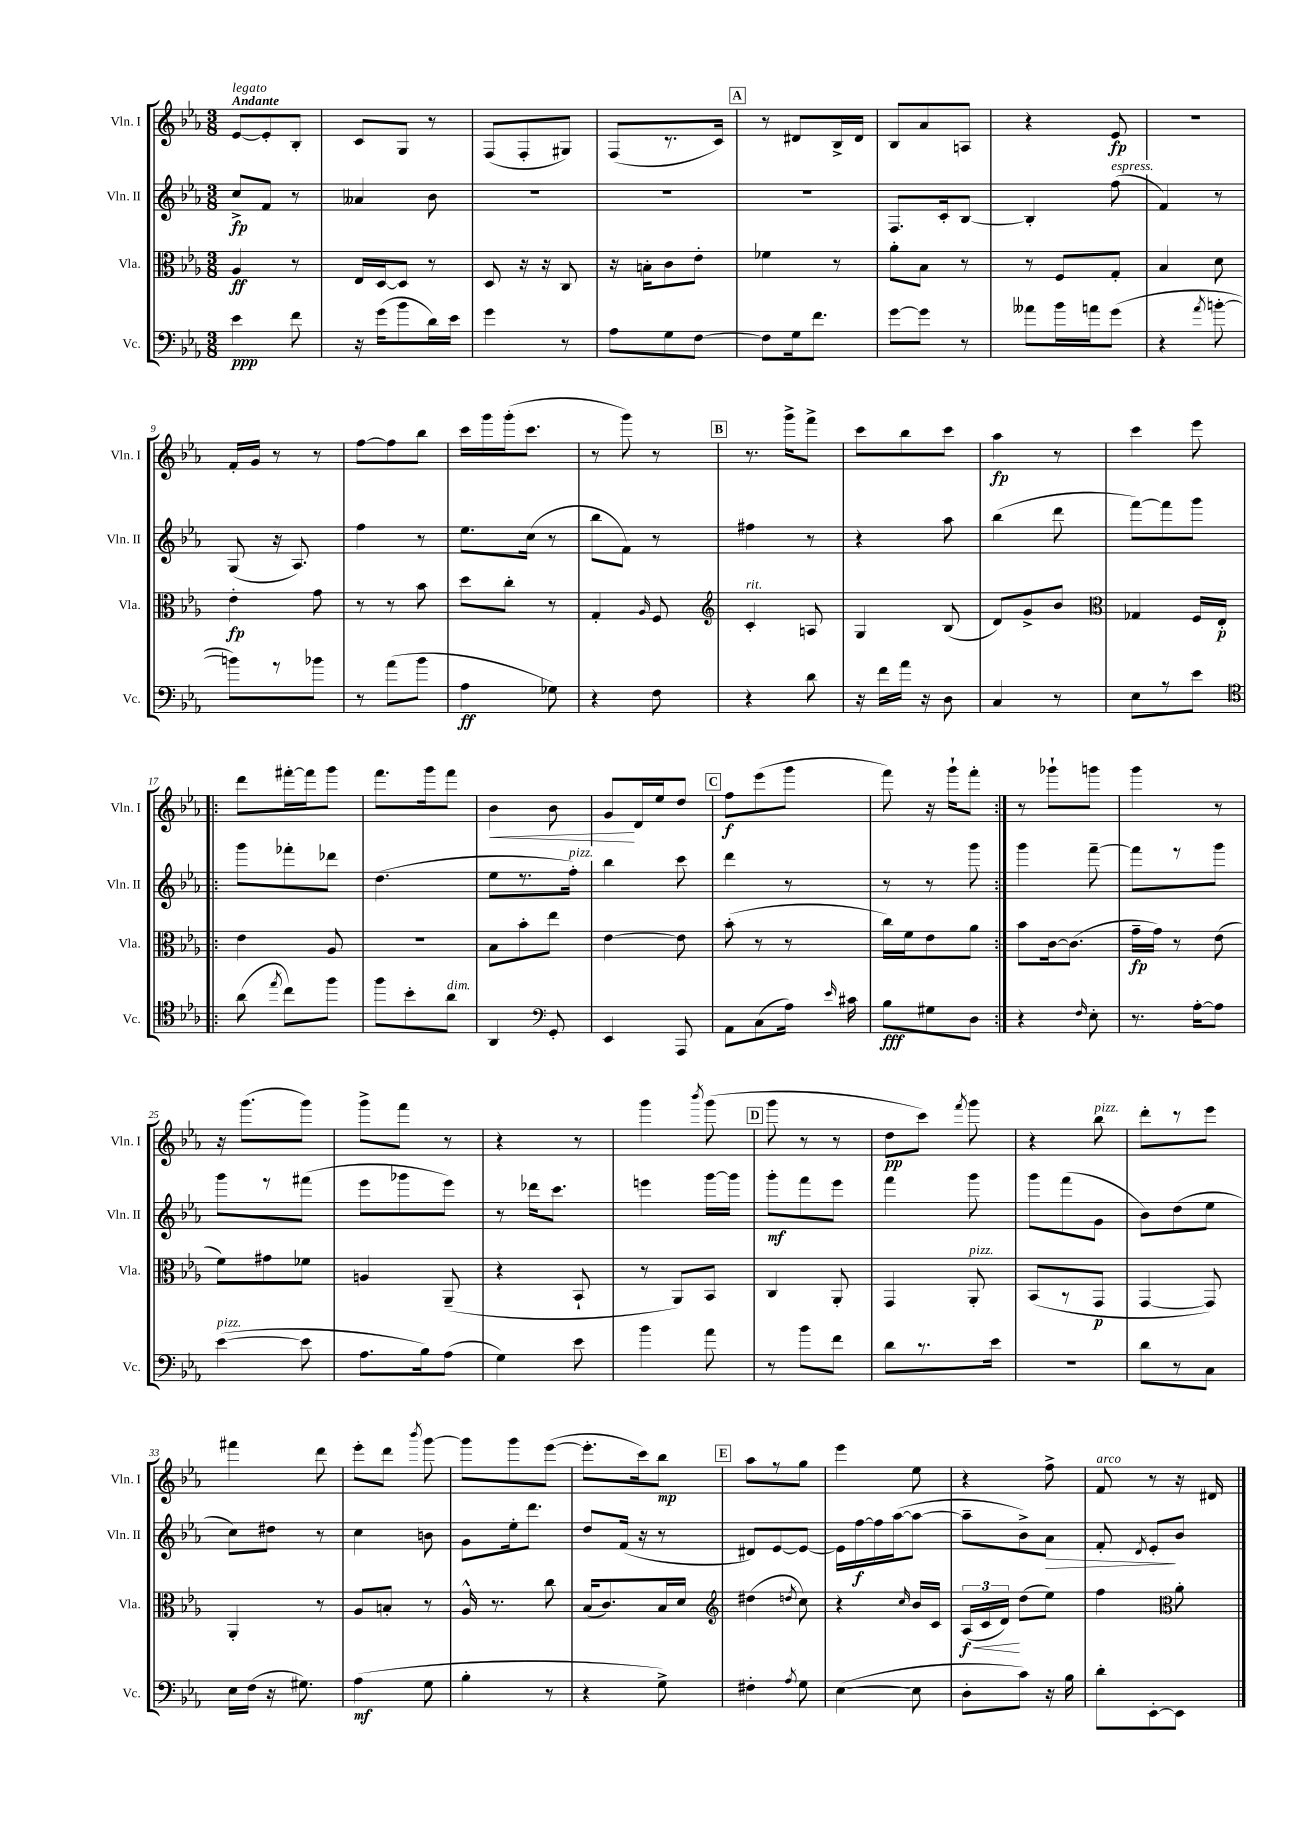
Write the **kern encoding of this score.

**kern	**dynam	**kern	**dynam	**kern	**dynam	**kern	**dynam
*part4	*part4	*part3	*part3	*part2	*part2	*part1	*part1
*staff4	*staff4	*staff3	*staff3	*staff2	*staff2	*staff1	*staff1
*I"Vc.	*	*I"Vla.	*	*I"Vln. II	*	*I"Vln. I	*
*I'Vc.	*	*I'Vla.	*	*I'Vln. II	*	*I'Vln. I	*
*clefF4	*	*clefC3	*	*clefG2	*	*clefG2	*
*k[b-e-a-]	*	*k[b-e-a-]	*	*k[b-e-a-]	*	*k[b-e-a-]	*
*M3/8	*	*M3/8	*	*M3/8	*	*M3/8	*
=1	=1	=1	=1	=1	=1	=1	=1
!	!	!	!	!	!	!LO:TX:a:B:t=Andante	!
!	!	!	!	!	!	!LO:TX:a:i:t=legato	!
4e-\	ppp	4A-/	ff	8cc^/L	fp	[8e-/L	.
.	.	.	.	8f/J	.	8e-'/]	.
8f\	.	8r	.	8r	.	8B-'/J	.
=2	=2	=2	=2	=2	=2	=2	=2
16r	.	16E-/LL	.	4a--X/	.	8c/L	.
(16g\KL	.	[16D/J	.	.	.	.	.
8b-\	.	8D/J]	.	.	.	8G/J	.
16d\L)	.	8r	.	8b-\	.	8r	.
16e-\JJ	.	.	.	.	.	.	.
=3	=3	=3	=3	=3	=3	=3	=3
4g\	.	8D/	.	4.r	.	(8F/L	.
.	.	16r	.	.	.	8F'/	.
.	.	16r	.	.	.	.	.
8r	.	8C/	.	.	.	8G#X/J)	.
=4	=4	=4	=4	=4	=4	=4	=4
8A-\L	.	16r	.	4.r	.	(8F/L	.
.	.	16Bn'\KL	.	.	.	.	.
8G\	.	8c\	.	.	.	8.r	.
[8F\J	.	8e-'\J	.	.	.	.	.
.	.	.	.	.	.	16c/Jk)	.
!!LO:REH:place=s1:t=A
=5	=5	=5	=5	=5	=5	=5	=5
8F\L]	.	4f-X\	.	4.r	.	8r	.
16G\k	.	.	.	.	.	8d#X/L	.
8.f\J	.	.	.	.	.	.	.
.	.	8r	.	.	.	16B-^/L	.
.	.	.	.	.	.	16d#/JJ	.
=6	=6	=6	=6	=6	=6	=6	=6
[8g\L	.	8a-'\L	.	8.F/L	.	8B-/L	.
8g\J]	.	8B-\J	.	.	.	8a-/	.
.	.	.	.	16c'/k	.	.	.
8r	.	8r	.	[8B-/J	.	8An/J	.
=7	=7	=7	=7	=7	=7	=7	=7
8a--X\L	.	8r	.	4B-'/]	.	4r	.
16b-\L	.	8F/L	.	.	.	.	.
16an\J	.	.	.	.	.	.	.
!	!	!	!	!LO:TX:a:i:t=espress.	!	!	!
(8g\J	.	8G'/J	.	(8ff\	.	8e-/	fp
=8	=8	=8	=8	=8	=8	=8	=8
4r	.	4B-/	.	4f/)	.	4.r	.
8qa-/	.	.	.	.	.	.	.
[8bn'\	.	8d\	.	8r	.	.	.
!!LO:LB:g=z
=9	=9	=9	=9	=9	=9	=9	=9
8bn\L])	.	4e-'\	fp	(8G/	.	16f'/LL	.
.	.	.	.	.	.	16g/JJ	.
8r	.	.	.	16r	.	8r	.
.	.	.	.	8.A-/)	.	.	.
8b-X\J	.	8g\	.	.	.	8r	.
=10	=10	=10	=10	=10	=10	=10	=10
8r	.	8r	.	4ff\	.	[8ff\L	.
(8a-\L	.	8r	.	.	.	8ff\]	.
8b-\J	.	8b-\	.	8r	.	8bb-\J	.
=11	=11	=11	=11	=11	=11	=11	=11
4A-\	ff	8dd\L	.	8.ee-\L	.	16ccc\LL	.
.	.	.	.	.	.	16ggg\	.
.	.	8cc'\J	.	.	.	(16ggg'\J	.
.	.	.	.	(16cc\Jk	.	8.ccc\J	.
8G-X\)	.	8r	.	8r	.	.	.
=12	=12	=12	=12	=12	=12	=12	=12
4r	.	4G'/	.	8bb-\L	.	8r	.
.	.	.	.	8f\J)	.	8ggg\)	.
.	.	16qqA-/	.	.	.	.	.
8F\	.	8F/	.	8r	.	8r	.
!!LO:REH:place=s1:t=B
=13	=13	=13	=13	=13	=13	=13	=13
*	*	*clefG2	*	*	*	*	*
!	!	!LO:TX:a:i:t=rit.	!	!	!	!	!
4r	.	4c'/	.	4ff#X\	.	8.r	.
.	.	.	.	.	.	16ggg^\KL	.
8d\	.	8An/	.	8r	.	8fff^\J	.
=14	=14	=14	=14	=14	=14	=14	=14
16r	.	4G/	.	4r	.	8ccc\L	.
16f\LL	.	.	.	.	.	.	.
16a-\JJ	.	.	.	.	.	8bb-\	.
16r	.	.	.	.	.	.	.
8D\	.	(8B-/	.	8aa-\	.	8ccc\J	.
=15	=15	=15	=15	=15	=15	=15	=15
4C/	.	8d/L)	.	(4bb-\	.	4aa-\	fp
.	.	8g^/	.	.	.	.	.
8r	.	8b-/J	.	8ddd\	.	8r	.
=16	=16	=16	=16	=16	=16	=16	=16
*	*	*clefC3	*	*	*	*	*
8E-\L	.	4G-X/	.	[8fff\L)	.	4ccc\	.
8r	.	.	.	8fff\]	.	.	.
8e-\J	.	16F/LL	.	8ggg\J	.	8eee-\	.
.	.	16E-'/JJ	p	.	.	.	.
!!LO:LB:g=z
=17!|:	=17!|:	=17!|:	=17!|:	=17!|:	=17!|:	=17!|:	=17!|:
*clefC4	*	*	*	*	*	*	*
(8a-\	.	4e-\	.	8ggg\L	.	8ddd\L	.
8qee-/	.	.	.	.	.	.	.
8cc\L)	.	.	.	8fff-X'\	.	[16fff#X'\L	.
.	.	.	.	.	.	16fff#\J]	.
8ff\J	.	8A-/	.	8ddd-X\J	.	8ggg\J	.
=18	=18	=18	=18	=18	=18	=18	=18
8ff\L	.	4.r	.	(4.dd\	.	8.fff\L	.
8b-'\	.	.	.	.	.	.	.
.	.	.	.	.	.	16ggg\k	.
!LO:TX:a:i:t=dim.	!	!	!	!	!	!	!
8a-\J	.	.	.	.	.	8fff\J	.
=19	=19	=19	=19	=19	=19	=19	=19
!	!	!	!	!	!	!	!LO:HP:b
4AA-/	.	8B-\L	.	8ee-\L	.	4b-\	<
.	.	8b-'\	.	8.r	.	.	.
*clefF4	*	*	*	*	*	*	*
8GG'/	.	8ee-\J	.	.	.	8b-\	.
!	!	!	!	!LO:TX:a:i:t=pizz.	!	!	!
.	.	.	.	16ff'\Jk)	.	.	.
=20	=20	=20	=20	=20	=20	=20	=20
4EE-/	.	[4e-\	.	4bb-\	.	8g/L	.
.	.	.	.	.	.	16d/L	[
.	.	.	.	.	.	16ee-/J	.
8AAA-/	.	8e-\]	.	8ccc\	.	8dd/J	.
!!LO:REH:place=s1:t=C
=21	=21	=21	=21	=21	=21	=21	=21
8AA-\L	.	(8b-'\	.	4ddd\	.	8ff\L	f
(8C\	.	8r	.	.	.	(8eee-\	.
16A-\Jk)	.	8r	.	8r	.	8ggg\J	.
16qqe-/	.	.	.	.	.	.	.
16c#X\	.	.	.	.	.	.	.
=22	=22	=22	=22	=22	=22	=22	=22
8B-\L	fff	16cc\LL)	.	8r	.	8fff\)	.
.	.	16f\J	.	.	.	.	.
8G#X\	.	8e-\	.	8r	.	16r	.
.	.	.	.	.	.	16ggg`\KL	.
8D\J	.	8a-\J	.	8ggg\	.	8fff'\J	.
=23:|!	=23:|!	=23:|!	=23:|!	=23:|!	=23:|!	=23:|!	=23:|!
4r	.	8b-\L	.	4ggg\	.	8r	.
.	.	[16c\k	.	.	.	8ggg-X`\L	.
.	.	(8.c\J]	.	.	.	.	.
16qqF/	.	.	.	.	.	.	.
8E-'\	.	.	.	[8fff~\	.	8gggn\J	.
=24	=24	=24	=24	=24	=24	=24	=24
8.r	.	16g~\LL	fp	8fff\L]	.	4ggg\	.
.	.	16g\JJ)	.	.	.	.	.
.	.	8r	.	8r	.	.	.
[16A-'\KL	.	.	.	.	.	.	.
8A-\J]	.	(8e-\	.	8ggg\J	.	8r	.
!!LO:LB:g=z
=25	=25	=25	=25	=25	=25	=25	=25
!LO:TX:a:i:t=pizz.	!	!	!	!	!	!	!
([4e-\	.	8f\L)	.	8ggg\L	.	16r	.
.	.	.	.	.	.	(8.ggg\L	.
.	.	8g#X\	.	8r	.	.	.
8e-\]	.	8f-X\J	.	(8fff#X\J	.	8ggg\J)	.
=26	=26	=26	=26	=26	=26	=26	=26
8.A-\L	.	4An/	.	8eee-\L	.	8ggg^\L	.
.	.	.	.	8ggg-X\	.	8fff\J	.
16B-\k)	.	.	.	.	.	.	.
(8A-\J	.	(8AA-~/	.	8eee-\J)	.	8r	.
=27	=27	=27	=27	=27	=27	=27	=27
4G\)	.	4r	.	8r	.	4r	.
.	.	.	.	16ddd-X\KL	.	.	.
.	.	.	.	8.ccc\J	.	.	.
8e-\	.	8BB-`/	.	.	.	8r	.
=28	=28	=28	=28	=28	=28	=28	=28
4b-\	.	8r	.	4eeen\	.	4ggg\	.
.	.	8AA-/L)	.	.	.	.	.
.	.	.	.	.	.	8qbbb-/	.
8a-\	.	8BB-/J	.	[16ggg\LL	.	(8ggg\	.
.	.	.	.	16ggg\JJ]	.	.	.
!!LO:REH:place=s1:t=D
=29	=29	=29	=29	=29	=29	=29	=29
8r	.	4C/	.	8ggg'\L	mf	8ggg\	.
8b-\L	.	.	.	8fff\	.	8r	.
8f\J	.	8AA-'/	.	8eee-\J	.	8r	.
=30	=30	=30	=30	=30	=30	=30	=30
8d\L	.	4GG/	.	4fff\	.	8dd\L	pp
8.r	.	.	.	.	.	8ccc\J)	.
.	.	.	.	.	.	8qfff/	.
!	!	!LO:TX:a:i:t=pizz.	!	!	!	!	!
.	.	8AA-'/	.	8ggg\	.	8ggg\	.
16e-\Jk	.	.	.	.	.	.	.
=31	=31	=31	=31	=31	=31	=31	=31
4.r	.	(8BB-/L	.	8ggg\L	.	4r	.
.	.	8r	.	(8fff\	.	.	.
!	!	!	!	!	!	!LO:TX:a:i:t=pizz.	!
.	.	8GG/J	p	8g\J	.	8bb-\	.
=32	=32	=32	=32	=32	=32	=32	=32
8d\L	.	[4GG/	.	8b-\L)	.	8ddd'\L	.
8r	.	.	.	(8dd\	.	8r	.
8C\J	.	8GG/])	.	8ee-\J	.	8eee-\J	.
!!LO:LB:g=z
=33	=33	=33	=33	=33	=33	=33	=33
16E-\LL	.	4AA-'/	.	8cc\L)	.	4fff#X\	.
(16F\JJ	.	.	.	.	.	.	.
16r	.	.	.	8dd#X\J	.	.	.
8.G#X\)	.	.	.	.	.	.	.
.	.	8r	.	8r	.	8ddd\	.
=34	=34	=34	=34	=34	=34	=34	=34
(4A-\	mf	8A-/L	.	4cc\	.	8eee-'\L	.
.	.	8Bn'/J	.	.	.	8ddd\J	.
.	.	.	.	.	.	8qbbb-/	.
8G\	.	8r	.	8bn\	.	[8ggg\	.
=35	=35	=35	=35	=35	=35	=35	=35
4B-'\	.	16A-^^/	.	8g\L	.	8ggg\L]	.
.	.	8.r	.	.	.	.	.
.	.	.	.	16ee-'\k	.	8ggg\	.
.	.	.	.	8.ddd\J	.	.	.
8r	.	8cc\	.	.	.	([8eee-\J	.
=36	=36	=36	=36	=36	=36	=36	=36
4r	.	(16B-/KL	.	8dd/L	.	8.eee-'\L]	.
.	.	8.c/)	.	.	.	.	.
.	.	.	.	(16f/Jk	.	.	.
.	.	.	.	16r	.	16ccc\k)	.
8G^\)	.	16B-/L	.	8r	.	8bb-\J	mp
.	.	16d/JJ	.	.	.	.	.
!!LO:REH:place=s1:t=E
=37	=37	=37	=37	=37	=37	=37	=37
*	*	*clefG2	*	*	*	*	*
4F#X'\	.	(4dd#X\	.	8d#X/L)	.	8aa-\L	.
.	.	.	.	[8e-/	.	8r	.
8qA-/	.	8qddn/	.	.	.	.	.
8G\	.	8cc\)	.	8e-/J_	.	8gg\J	.
=38	=38	=38	=38	=38	=38	=38	=38
([4E-\	.	4r	.	16e-\LL]	.	4eee-\	.
.	.	.	.	[16ff\	f	.	.
.	.	.	.	16ff\]	.	.	.
.	.	.	.	([16aa-\J	.	.	.
.	.	16qqcc/	.	.	.	.	.
8E-\]	.	16b-/LL	.	8aa-\J_	.	8ee-\	.
.	.	16c/JJ	.	.	.	.	.
=39	=39	=39	=39	=39	=39	=39	=39
!	!	!	!LO:HP:b	!	!	!	!
8D'\L	.	(24A-/LL	< f	8aa-~\L]	.	4r	.
.	.	24c/	.	.	.	.	.
.	.	24d/JJ)	.	.	.	.	.
8c\J)	.	(8dd\L	[	8b-^\)	.	.	.
!	!	!	!	!	!LO:HP:b	!	!
16r	.	8ee-\J)	.	8a-\J	>	8ff^\	.
16B-\	.	.	.	.	.	.	.
=40	=40	=40	=40	=40	=40	=40	=40
!	!	!	!	!	!	!LO:TX:a:i:t=arco	!
8d'\L	.	4ff\	.	8f'/	.	8f/	.
.	.	.	.	8qd/	.	.	.
[8EE-'\	.	.	.	8e-'/L	.	8r	.
*	*	*clefC3	*	*	*	*	*
8EE-\J]	.	8a-'\	.	8b-/J	]	16r	.
.	.	.	.	.	.	16d#X/	.
==	==	==	==	==	==	==	==
*-	*-	*-	*-	*-	*-	*-	*-
